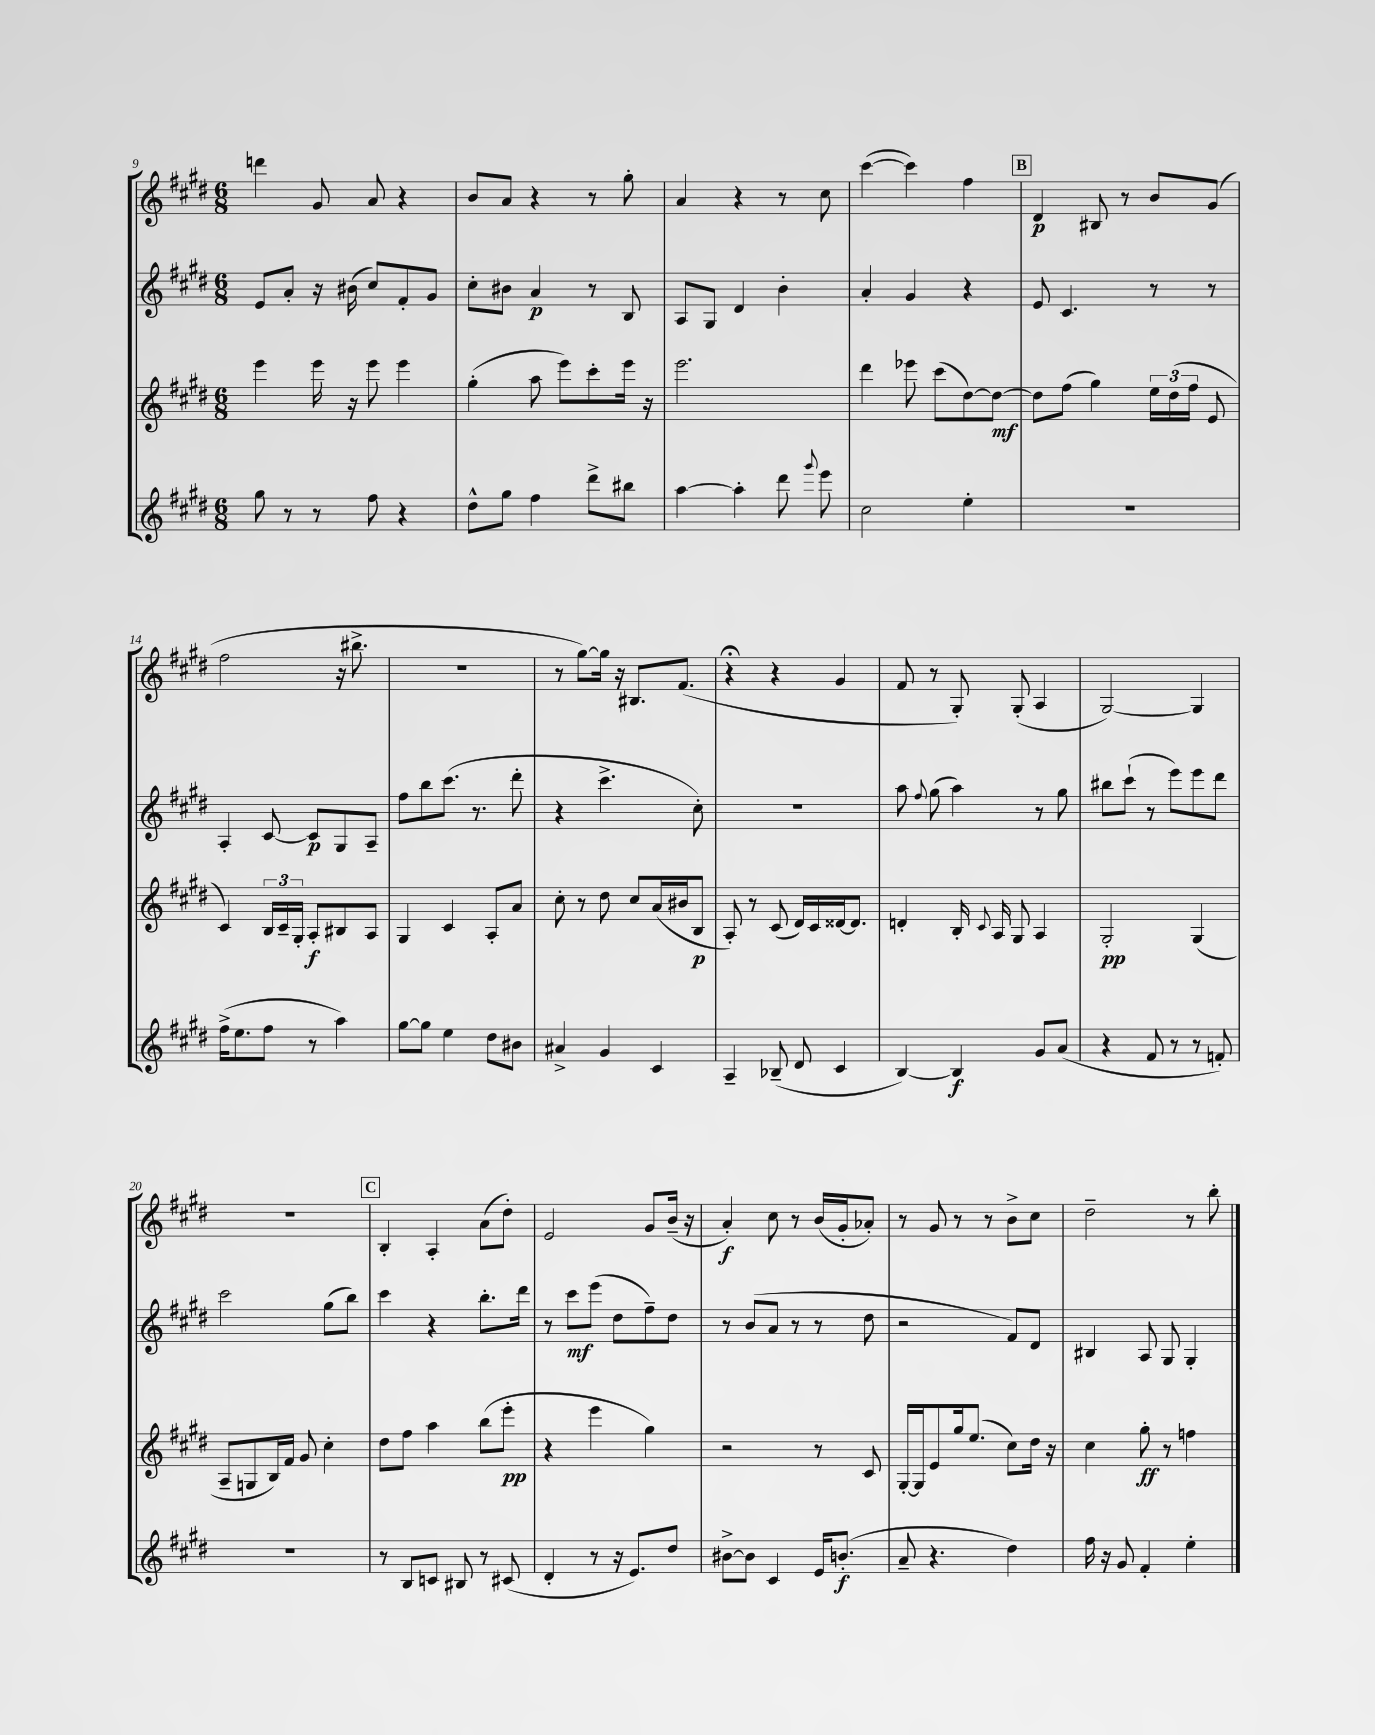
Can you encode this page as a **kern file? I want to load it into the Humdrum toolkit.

**kern	**dynam	**kern	**dynam	**kern	**dynam	**kern	**dynam
*part4	*part4	*part3	*part3	*part2	*part2	*part1	*part1
*staff4	*staff4	*staff3	*staff3	*staff2	*staff2	*staff1	*staff1
*clefG2	*	*clefG2	*	*clefG2	*	*clefG2	*
*k[f#c#g#d#]	*	*k[f#c#g#d#]	*	*k[f#c#g#d#]	*	*k[f#c#g#d#]	*
*M6/8	*	*M6/8	*	*M6/8	*	*M6/8	*
=9	=9	=9	=9	=9	=9	=9	=9
8gg#\	.	4eee\	.	8e/L	.	4dddn\	.
8r	.	.	.	8a'/J	.	.	.
8r	.	16eee\	.	16r	.	8g#/	.
.	.	16r	.	(16b#X\	.	.	.
8ff#\	.	8eee\	.	8cc#/L)	.	8a/	.
4r	.	4eee\	.	8f#'/	.	4r	.
.	.	.	.	8g#/J	.	.	.
=10	=10	=10	=10	=10	=10	=10	=10
8dd#^^\L	.	(4gg#'\	.	8cc#'\L	.	8b/L	.
8gg#\J	.	.	.	8b#X\J	.	8a/J	.
4ff#\	.	8aa\	.	4a/	p	4r	.
.	.	8eee\L)	.	.	.	.	.
8ddd#^\L	.	8ccc#'\	.	8r	.	8r	.
8bb#X\J	.	16eee\Jk	.	8B/	.	8gg#'\	.
.	.	16r	.	.	.	.	.
=11	=11	=11	=11	=11	=11	=11	=11
[4aa\	.	2.eee\	.	8A/L	.	4a/	.
.	.	.	.	8G#/J	.	.	.
4aa'\]	.	.	.	4d#/	.	4r	.
8ddd#\	.	.	.	4b'\	.	8r	.
8qqggg#/	.	.	.	.	.	.	.
8eee\	.	.	.	.	.	8cc#\	.
=12	=12	=12	=12	=12	=12	=12	=12
2cc#\	.	4ddd#\	.	4a'/	.	([4ccc#\	.
.	.	8eee-X\	.	4g#/	.	4ccc#\])	.
.	.	(8ccc#\L	.	.	.	.	.
4ee'\	.	[8dd#\)	.	4r	.	4ff#\	.
.	.	8dd#\J_	mf	.	.	.	.
!!LO:REH:place=s1:t=B
=13	=13	=13	=13	=13	=13	=13	=13
2.r	.	8dd#\L]	.	8e/	.	4d#/	p
.	.	(8ff#\J	.	4.c#/	.	.	.
.	.	4gg#\)	.	.	.	8B#X/	.
.	.	.	.	.	.	8r	.
.	.	24ee\LL	.	8r	.	8b/L	.
.	.	(24dd#\	.	.	.	.	.
.	.	24ff#\JJ	.	.	.	.	.
.	.	8e/	.	8r	.	(8g#/J	.
!!LO:LB:g=z
=14	=14	=14	=14	=14	=14	=14	=14
(16ff#^\KL	.	4c#/)	.	4A'/	.	2ff#\	.
8.ee\	.	.	.	.	.	.	.
8ff#\J	.	24B/LL	.	[8c#/	.	.	.
.	.	24c#~/	.	.	.	.	.
.	.	24G#'/JJ	.	.	.	.	.
8r	.	8A'/L	f	8c#/L]	p	.	.
4aa\)	.	8B#X/	.	8G#/	.	16r	.
.	.	.	.	.	.	8.bb#X^\	.
.	.	8A/J	.	8A~/J	.	.	.
=15	=15	=15	=15	=15	=15	=15	=15
[8gg#\L	.	4G#/	.	8ff#\L	.	2.r	.
8gg#\J]	.	.	.	8bb\	.	.	.
4ee\	.	4c#/	.	(8.ccc#\J	.	.	.
.	.	.	.	8.r	.	.	.
8dd#\L	.	8A'/L	.	.	.	.	.
8b#X\J	.	8a/J	.	8ddd#'\	.	.	.
=16	=16	=16	=16	=16	=16	=16	=16
4a#X^/	.	8cc#'\	.	4r	.	8r	.
.	.	8r	.	.	.	[8gg#\L)	.
4g#/	.	8dd#\	.	4.ccc#^\	.	16gg#\Jk]	.
.	.	.	.	.	.	16r	.
.	.	8cc#/L	.	.	.	8.B#X/L	.
4c#/	.	(16a/L	.	.	.	.	.
.	.	16b#X/J	.	.	.	(8.f#/J	.
.	.	8B/J	p	8cc#'\)	.	.	.
=17	=17	=17	=17	=17	=17	=17	=17
4A~/	.	8A'/)	.	2.r	.	4r;<	.
.	.	8r	.	.	.	.	.
(8B-X~/	.	(8c#/	.	.	.	4r	.
8d#/	.	16d#/LL)	.	.	.	.	.
.	.	16c#/	.	.	.	.	.
4c#/	.	[16d##X/J	.	.	.	4g#/	.
.	.	8.d##/J]	.	.	.	.	.
=18	=18	=18	=18	=18	=18	=18	=18
[4B/)	.	4dn'/	.	8aa\	.	8f#/	.
.	.	.	.	8qqff#/	.	.	.
.	.	.	.	(8gg#\	.	8r	.
4B/]	f	16B'/	.	4aa\)	.	8G#'/)	.
.	.	8qqc#/	.	.	.	.	.
.	.	16A/	.	.	.	.	.
.	.	8G#/	.	.	.	(8G#'/	.
8g#/L	.	4A/	.	8r	.	4A/	.
(8a/J	.	.	.	8gg#\	.	.	.
=19	=19	=19	=19	=19	=19	=19	=19
4r	.	2G#'/	pp	8bb#X\L	.	[2G#/)	.
.	.	.	.	(8ccc#`\J	.	.	.
8f#/	.	.	.	8r	.	.	.
8r	.	.	.	8eee\L)	.	.	.
8r	.	(4G#/	.	8eee\	.	4G#/]	.
8fn'/)	.	.	.	8ddd#\J	.	.	.
!!LO:LB:g=z
=20	=20	=20	=20	=20	=20	=20	=20
2.r	.	8A~/L	.	2ccc#\	.	2.r	.
.	.	8Gn/	.	.	.	.	.
.	.	16B/L)	.	.	.	.	.
.	.	16f#/JJ	.	.	.	.	.
.	.	8g#/	.	.	.	.	.
.	.	4cc#'\	.	(8gg#\L	.	.	.
.	.	.	.	8bb\J)	.	.	.
!!LO:REH:place=s1:t=C
=21	=21	=21	=21	=21	=21	=21	=21
8r	.	8dd#\L	.	4ccc#\	.	4B'/	.
8B/L	.	8ff#\J	.	.	.	.	.
8cn/J	.	4aa\	.	4r	.	4A'/	.
8B#X/	.	.	.	.	.	.	.
8r	.	(8bb\L	.	8.bb'\L	.	(8a\L	.
(8c#X/	.	8eee'\J	pp	.	.	8dd#'\J)	.
.	.	.	.	16ddd#\Jk	.	.	.
=22	=22	=22	=22	=22	=22	=22	=22
4d#'/	.	4r	.	8r	.	2e/	.
.	.	.	.	8ccc#\L	mf	.	.
8r	.	4eee\	.	(8eee\J	.	.	.
16r	.	.	.	8dd#\L	.	.	.
8.e/L)	.	.	.	.	.	.	.
.	.	4gg#\)	.	8ff#~\)	.	8g#/L	.
8dd#/J	.	.	.	8dd#\J	.	(16b~/Jk	.
.	.	.	.	.	.	16r	.
=23	=23	=23	=23	=23	=23	=23	=23
[8b#X^\L	.	2r	.	8r	.	4a'/)	f
8b#\J]	.	.	.	(8b/L	.	.	.
4c#/	.	.	.	8a/J	.	8cc#\	.
.	.	.	.	8r	.	8r	.
16e/KL	.	8r	.	8r	.	(16b/LL	.
(8.bn'/J	f	.	.	.	.	16g#'/J	.
.	.	8c#/	.	8dd#\	.	8a-X'/J)	.
=24	=24	=24	=24	=24	=24	=24	=24
8a~/	.	[16G#'/LL	.	2r	.	8r	.
.	.	16G#/J]	.	.	.	.	.
4.r	.	8e/	.	.	.	8g#/	.
.	.	16gg#/k	.	.	.	8r	.
.	.	(8.ee/J	.	.	.	.	.
.	.	.	.	.	.	8r	.
4dd#\)	.	8cc#\L)	.	8f#/L)	.	8b^\L	.
.	.	16dd#\Jk	.	8d#/J	.	8cc#\J	.
.	.	16r	.	.	.	.	.
=25	=25	=25	=25	=25	=25	=25	=25
16ff#\	.	4cc#\	.	4B#X/	.	2dd#~\	.
16r	.	.	.	.	.	.	.
8g#/	.	.	.	.	.	.	.
4f#'/	.	8gg#'\	ff	8A/	.	.	.
.	.	8r	.	8G#/	.	.	.
4ee'\	.	4ffn\	.	4G#'/	.	8r	.
.	.	.	.	.	.	8bb'\	.
==	==	==	==	==	==	==	==
*-	*-	*-	*-	*-	*-	*-	*-
